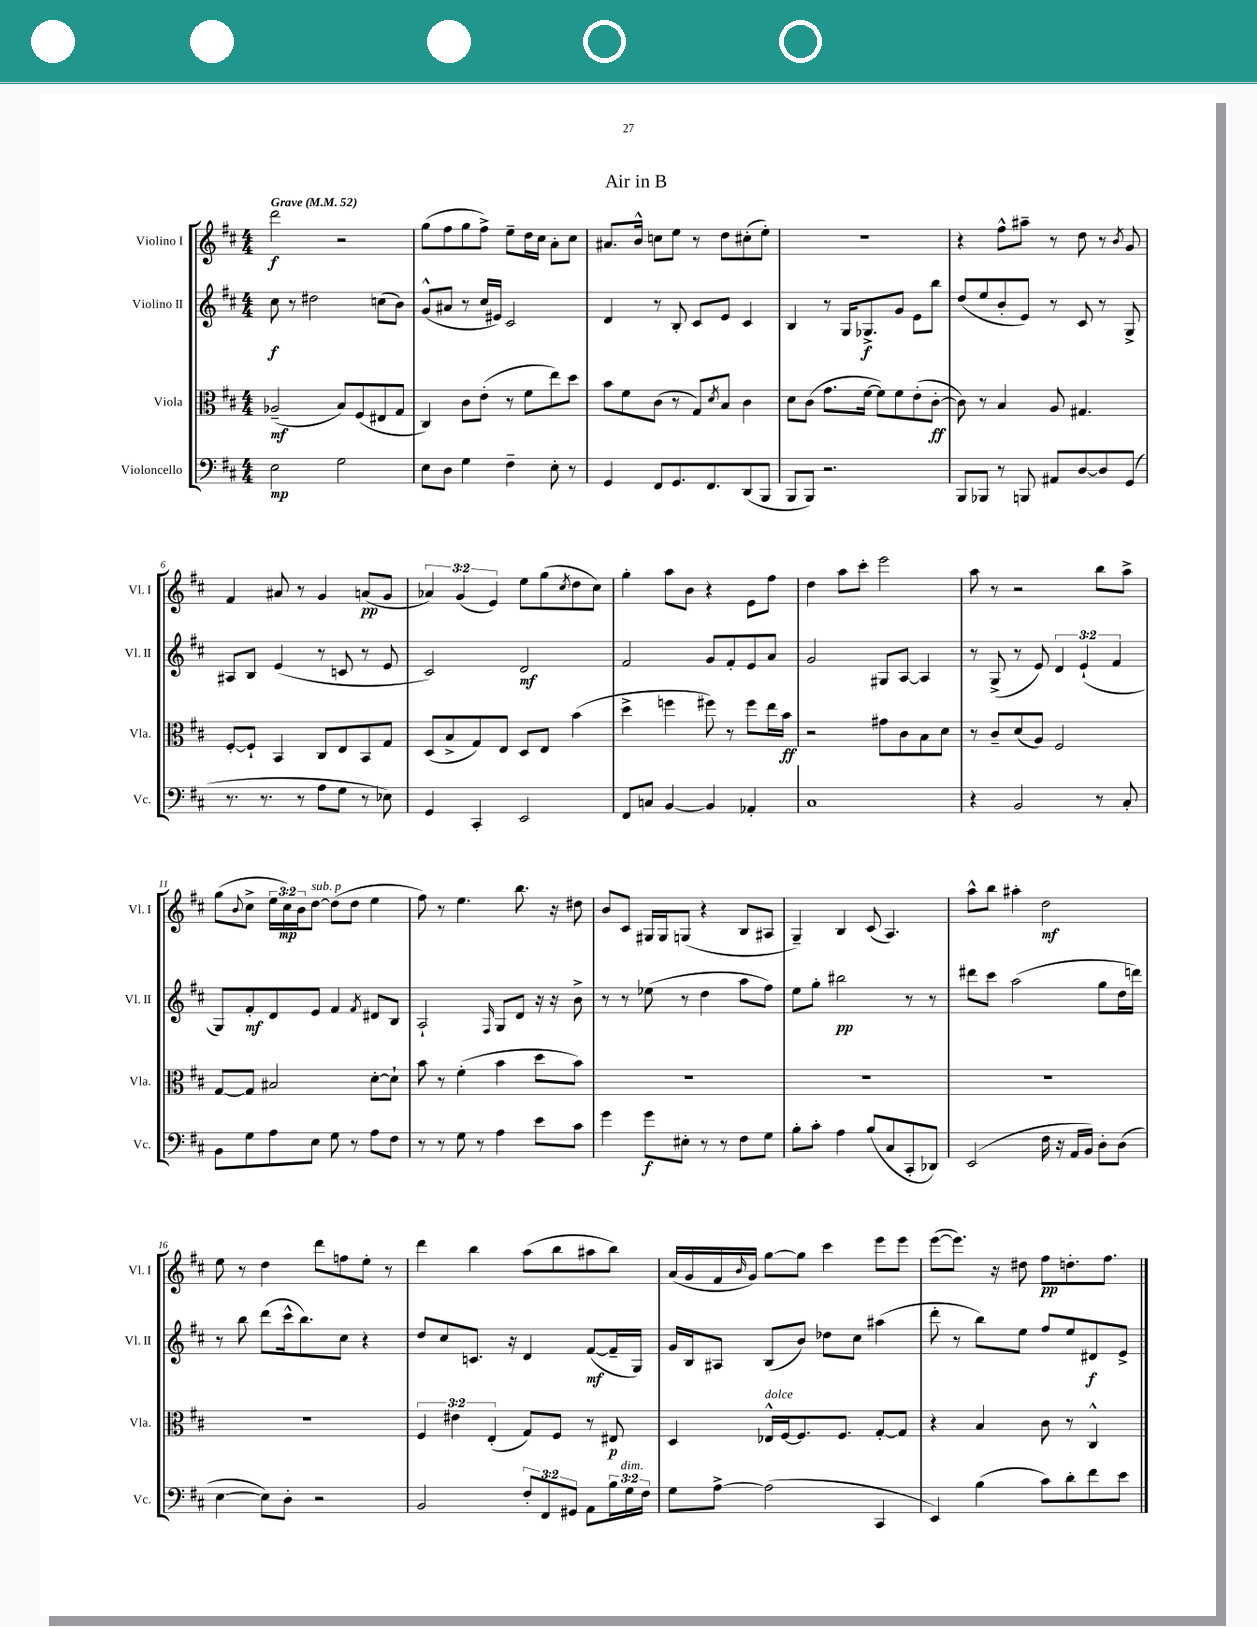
\header { title = "Air in B" }
<<
\new StaffGroup <<
\new Staff = "s0" \with { instrumentName = "Violino I" shortInstrumentName = "Vl. I" } {
    \clef treble \key d \major \numericTimeSignature \time 4/4 \override Staff.TupletNumber.text = #tuplet-number::calc-fraction-text \tempo "Grave" 4 = 52
    d'''2\f r2 |
    g''8( fis''8 g''8 fis''8->) e''8-- d''16 cis''16 a'8-. cis''8 |
    ais'8. b'16-^ c''8 e''8 r8 d''8 cis''8-.( e''8-.) |
    R1 |
    r4 fis''8-^ ais''8-- r8 d''8 r8 \acciaccatura { b'8 } g'8 |
    fis'4 ais'8 r8 g'4 a'8\pp( g'8 |
    \tuplet 3/2 { aes'4) g'4( e'4) } e''8 g''8( \acciaccatura { cis''8 } d''8 cis''8) |
    g''4-. a''8 b'8 r4 e'8 fis''8 |
    d''4 a''8 cis'''8-. e'''2 |
    a''8 r8 r2 b''8 a''8-> |
    g''8( \appoggiatura { b'8 } cis''8-> \tuplet 3/2 { e''16 cis''16\mp) b'16 } d''8~^\markup { \italic "sub. p" } d''8( d''8 e''4 |
    fis''8) r8 e''4. b''8. r16 dis''8 |
    b'8 cis'8 gis16 gis16 g8( r4 b8 ais8 |
    g4--) b4 cis'8( a4.) |
    a''8-^ b''8 ais''4-. d''2\mf |
    e''8 r8 d''4 d'''8 f''8 e''8-. r8 |
    d'''4 b''4 a''8( b''8 ais''8 b''8) |
    a'16( g'16 fis'16 \grace { b'16 } g'16) g''8~ g''8 cis'''4 e'''8 e'''8 |
    e'''8~( e'''8.) r16 dis''8 fis''8\pp d''8.-. fis''8. \bar "|." |
}
\new Staff = "s1" \with { instrumentName = "Violino II" shortInstrumentName = "Vl. II" } {
    \clef treble \key d \major \numericTimeSignature \time 4/4 \override Staff.TupletNumber.text = #tuplet-number::calc-fraction-text
    cis''8\f r8 dis''2 c''8( b'8) |
    g'8-^( ais'8 r8 cis''16 eis'16) cis'2 |
    d'4 r8 b8-. cis'8 e'8 cis'4 |
    b4 r8 g16 ges8.->\f g'8 e'8 b''8 |
    d''8( e''8 b'8-. e'8) r8 cis'8 r8 g8-> |
    ais8 b8 e'4( r8 c'8 r8 e'8 |
    cis'2) d'2\mf |
    fis'2 g'8 fis'8-. e'8 a'8 |
    g'2 gis8 a8~ a4 |
    r8 g8->( r8 e'8) \tuplet 3/2 { d'4 e'4-!( fis'4 } |
    g8) fis'8-.\mf d'8 e'8 fis'4 \acciaccatura { fis'8 } dis'8 b8 |
    a2-! \grace { fis16 } g8 d'8 r16 r16 b'8-> |
    r8 r8 ees''8( r8 d''4 a''8 fis''8) |
    e''8 g''8-. bis''2\pp r8 r8 |
    dis'''8 cis'''8 a''2( g''8 d''16 d'''16) |
    r8 b''8 d'''8( cis'''16-^ b''8.) cis''8 r4 |
    d''8 cis''8 c'8. r16 d'4 fis'8~\mf( fis'16-- g16) |
    g'16 b16 ais8 b8( b'8) des''8 cis''8 ais''4( |
    d'''8-. r8 b''8) e''8 fis''8 e''8 dis'8\f e'8-> \bar "|." |
}
\new Staff = "s2" \with { instrumentName = "Viola" shortInstrumentName = "Vla." } {
    \clef alto \key d \major \numericTimeSignature \time 4/4 \override Staff.TupletNumber.text = #tuplet-number::calc-fraction-text
    aes2--\mf( b8) fis8( eis8 g8 |
    cis4) cis'8 e'8-.( r8 fis'8 e''8) d''8 |
    b'8 fis'8 cis'8( r8 g8) \acciaccatura { d'8 } b8 cis'4 |
    d'8 cis'8( g'8. fis'16~ fis'8) fis'8 e'8-.( cis'8~-.\ff |
    cis'8) r8 b4 a8 gis4. |
    fis8~-. fis8-! b,4 cis8 e8 b,8 g8 |
    d8( b8-> g8) e8 d8 e8 b'4( |
    d''4-> f''4 fis''8) r8 fis''8 e''16 b'16\ff |
    r2 gis'8 cis'8 b8 d'8 |
    r8 cis'8-- d'8( a8) fis2 |
    g8~ g8 bis2 d'8~-. d'8-! |
    b'8 r8 fis'4-.( b'4 d''8 b'8) |
    R1 |
    R1 |
    R1 |
    R1 |
    \tuplet 3/2 { fis4 eis'4 e4-.( } g8) fis8 r8 eis8\p |
    d4 ees16-^^\markup { \italic "dolce" } fis16~ fis8. fis8. g8~-. g8 |
    r4 b4 cis'8 r8 cis4-^ \bar "|." |
}
\new Staff = "s3" \with { instrumentName = "Violoncello" shortInstrumentName = "Vc." } {
    \clef bass \key d \major \numericTimeSignature \time 4/4 \override Staff.TupletNumber.text = #tuplet-number::calc-fraction-text
    e2\mp g2 |
    e8 d8 g4 fis4-- e8-. r8 |
    g,4 fis,8 g,8. fis,8. d,8( b,,8 |
    b,,8 b,,8) r2. |
    b,,8 bes,,8 r8 b,,8 ais,8 d8~ d8 g,8( |
    r8. r8. r8 a8 g8 r8 ees8) |
    g,4 cis,4-. e,2 |
    fis,8 c8 b,4~ b,4 aes,4-. |
    cis1 |
    r4 b,2 r8 cis8-. |
    b,8 g8 a8 e8 g8 r8 a8 fis8 |
    r8 r8 g8 r8 a4 e'8 cis'8 |
    g'4 g'8\f eis8-. r8 r8 fis8 g8 |
    b8-. cis'8-. a4 b8( cis8 cis,8-. des,8) |
    e,2( fis16 r16 a,16 b,16) d8-. d8( |
    e4~ e8) d8-. r2 |
    b,2 \tuplet 3/2 { fis8-. fis,8 gis,8 } a,8 \tuplet 3/2 { b16 g16^\markup { \italic "dim." } fis16 } |
    g8 a8~-> a2( cis,4 |
    e,4) b4( cis'8) d'8-. fis'8 e'8 \bar "|." |
}
>>
>>
